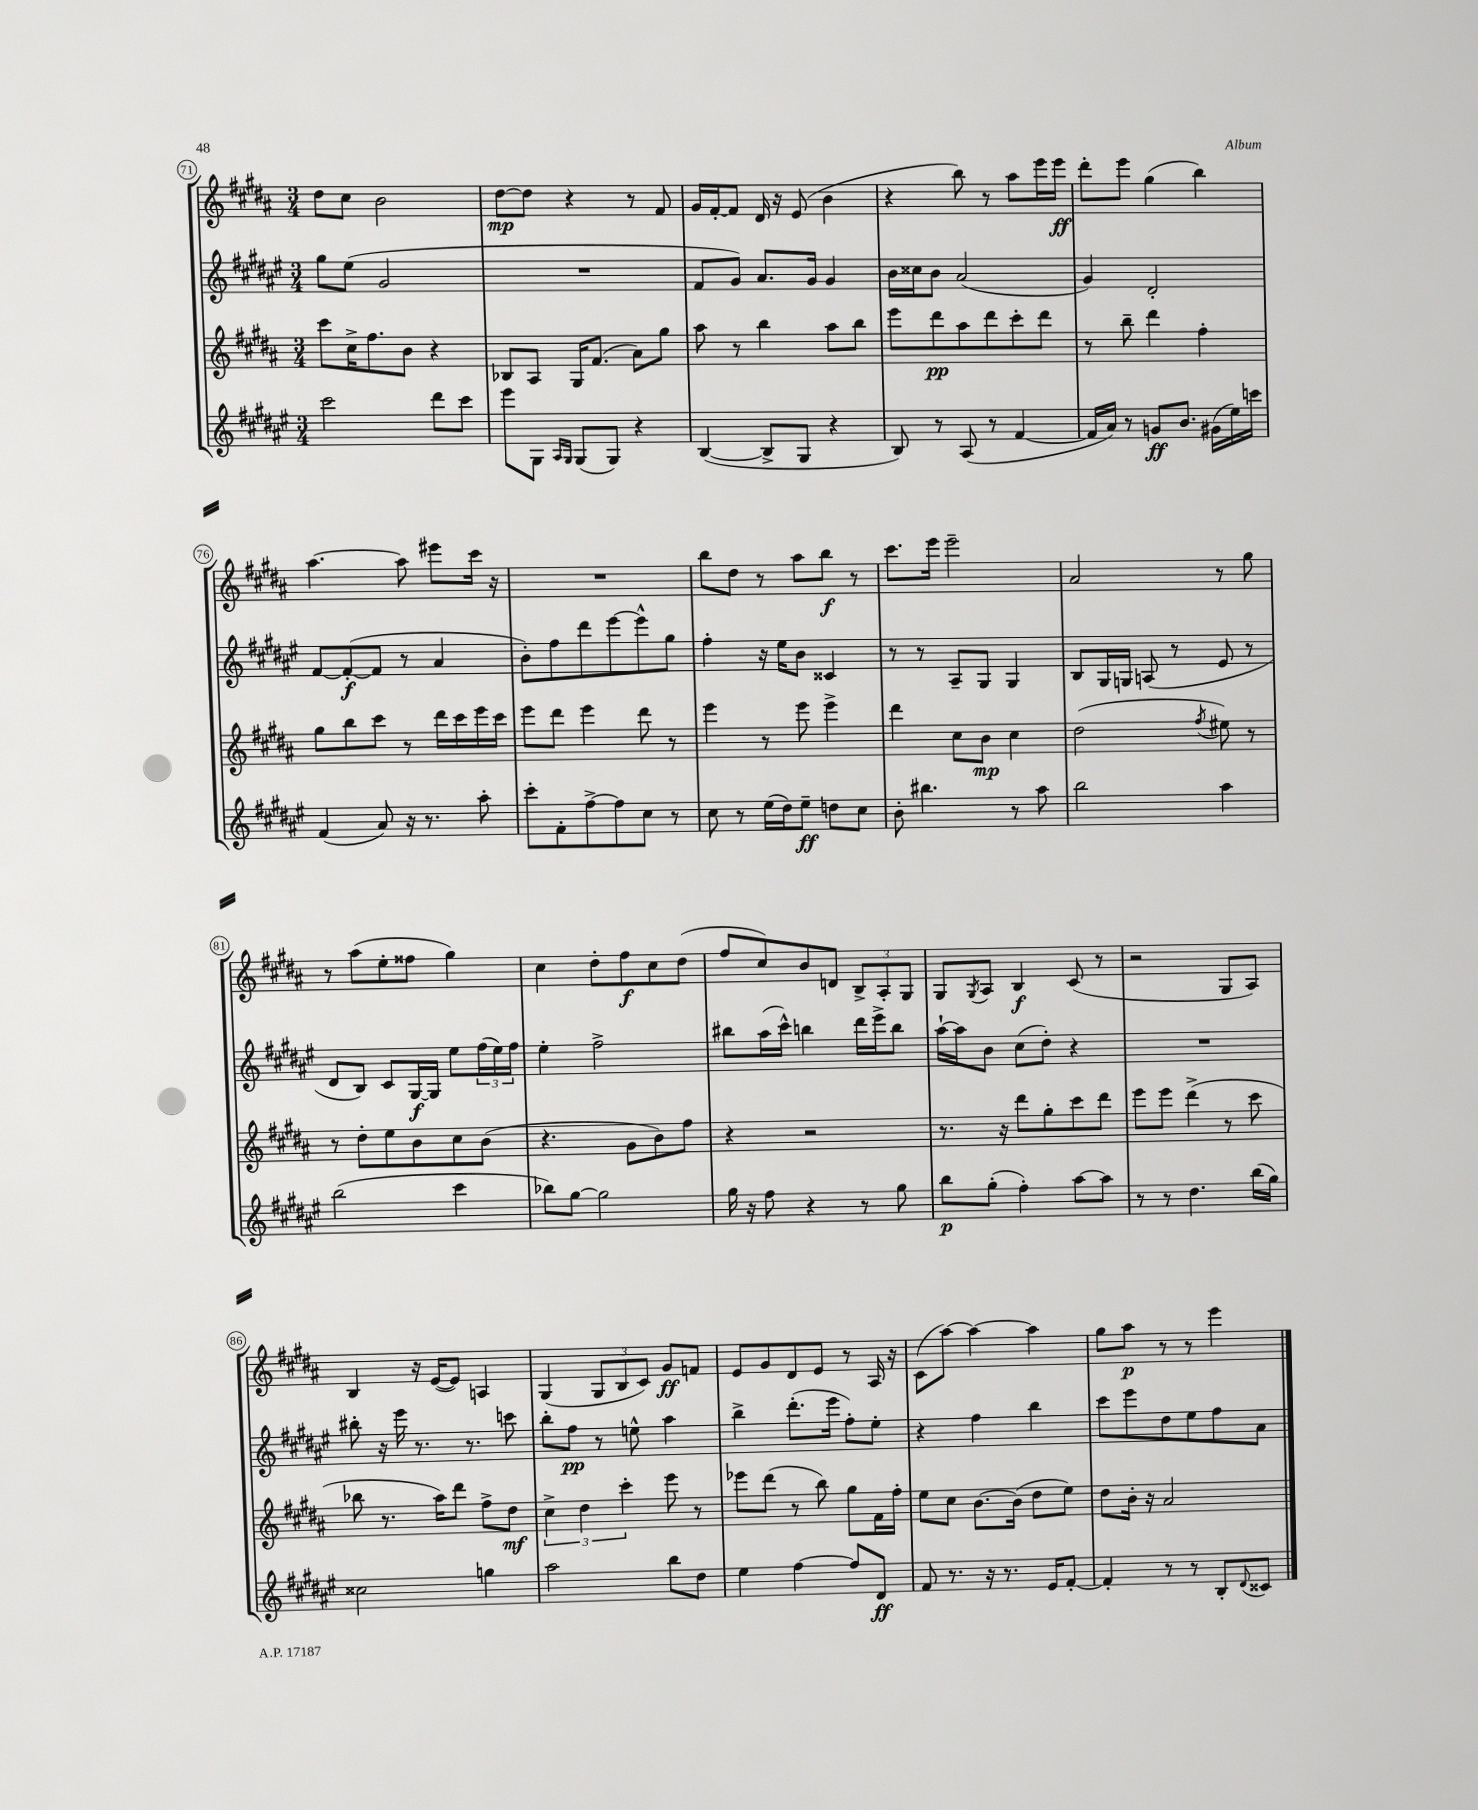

**kern	**dynam	**kern	**dynam	**kern	**dynam	**kern	**dynam
*part4	*part4	*part3	*part3	*part2	*part2	*part1	*part1
*staff4	*staff4	*staff3	*staff3	*staff2	*staff2	*staff1	*staff1
*clefG2	*	*clefG2	*	*clefG2	*	*clefG2	*
*k[f#c#g#d#a#e#]	*	*k[f#c#g#d#a#]	*	*k[f#c#g#d#a#e#]	*	*k[f#c#g#d#a#]	*
*M3/4	*	*M3/4	*	*M3/4	*	*M3/4	*
=71	=71	=71	=71	=71	=71	=71	=71
2ccc#\	.	8ccc#\L	.	8gg#\L	.	8dd#\L	.
.	.	16cc#^\K	.	(8ee#\J	.	8cc#\J	.
.	.	8.ff#\	.	.	.	.	.
.	.	.	.	2g#/	.	2b\	.
.	.	8b\J	.	.	.	.	.
8ddd#\L	.	4r	.	.	.	.	.
8ccc#\J	.	.	.	.	.	.	.
=72	=72	=72	=72	=72	=72	=72	=72
8eee#\L	.	8B-X/L	.	2.r	.	[8dd#\L	mp
8G#\J	.	8A#/J	.	.	.	8dd#\J]	.
16qqA#/LL	.	.	.	.	.	.	.
16qqG#/JJ	.	.	.	.	.	.	.
(8G#/L	.	16G#/KL	.	.	.	4r	.
.	.	(8.f#/J	.	.	.	.	.
8G#/J)	.	.	.	.	.	.	.
4r	.	8a#\L)	.	.	.	8r	.
.	.	8gg#\J	.	.	.	8f#/	.
=73	=73	=73	=73	=73	=73	=73	=73
([4B/	.	8aa#\	.	8f#/L	.	16g#/LL	.
.	.	.	.	.	.	[16f#'/J	.
.	.	8r	.	8g#/J)	.	8f#/J]	.
8B^/L]	.	4bb\	.	8.a#/L	.	16d#/	.
.	.	.	.	.	.	16r	.
8G#/J	.	.	.	.	.	(8e/	.
.	.	.	.	16g#/Jk	.	.	.
4r	.	8aa#\L	.	4g#/	.	4b\	.
.	.	8bb\J	.	.	.	.	.
=74	=74	=74	=74	=74	=74	=74	=74
8B/)	.	8eee\L	.	16b\LL	.	4r	.
.	.	.	.	16cc##X\J	.	.	.
8r	.	8ddd#\	pp	8b\J	.	.	.
(8A#/	.	8aa#\	.	(2a#/	.	8bb\)	.
8r	.	8ddd#\	.	.	.	8r	.
[4f#/	.	8ccc#'\	.	.	.	8aa#\L	.
.	.	8ddd#\J	.	.	.	16eee\L	.
.	.	.	.	.	.	16eee\JJ	ff
=75	=75	=75	=75	=75	=75	=75	=75
16f#/LL]	.	8r	.	4g#/)	.	8ddd#'\L	.
16a#/JJ)	.	.	.	.	.	.	.
8r	.	8bb~\	.	.	.	8eee\J	.
8gn/L	ff	4ddd#\	.	2d#'/	.	(4gg#\	.
8.b/J	.	.	.	.	.	.	.
.	.	4ff#'\	.	.	.	4bb\)	.
(16g#X\LL	.	.	.	.	.	.	.
16ee#\)	.	.	.	.	.	.	.
16cccn\JJ	.	.	.	.	.	.	.
!!LO:LB:g=z
=76	=76	=76	=76	=76	=76	=76	=76
(4f#/	.	8gg#\L	.	[8f#/L	.	[4.aa#\	.
.	.	8bb\	.	(8f#'/_	f	.	.
8a#/)	.	8ccc#\J	.	8f#/J]	.	.	.
16r	.	8r	.	8r	.	8aa#\]	.
8.r	.	.	.	.	.	.	.
.	.	16ddd#\LL	.	4a#/	.	8eee#X\L	.
.	.	16ccc#\	.	.	.	.	.
8aa#'\	.	16eee\	.	.	.	16ccc#\Jk	.
.	.	16ccc#\JJ	.	.	.	16r	.
=77	=77	=77	=77	=77	=77	=77	=77
8ccc#'\L	.	8eee\L	.	8b'\L)	.	2.r	.
8f#'\	.	8ddd#\J	.	8ff#\	.	.	.
[8ff#^\	.	4eee\	.	8ddd#\	.	.	.
8ff#\]	.	.	.	[8eee#\	.	.	.
8cc#\J	.	8ddd#\	.	8eee#^^\]	.	.	.
8r	.	8r	.	8gg#\J	.	.	.
=78	=78	=78	=78	=78	=78	=78	=78
8cc#\	.	4eee\	.	4ff#'\	.	8bb\L	.
8r	.	.	.	.	.	8dd#\J	.
(16ee#\LL	.	8r	.	16r	.	8r	.
16dd#\J)	.	.	.	16ee#\KL	.	.	.
8ee#~\J	ff	8eee\	.	8b\J	.	8aa#\L	.
8ddn\L	.	4eee^\	.	4c##X/	.	8bb\J	f
8cc#\J	.	.	.	.	.	8r	.
=79	=79	=79	=79	=79	=79	=79	=79
8b'\	.	4ddd#\	.	8r	.	8.ccc#\L	.
4.bb#X\	.	.	.	8r	.	.	.
.	.	.	.	.	.	16eee\Jk	.
.	.	8cc#\L	.	8A#~/L	.	2eee~\	.
.	.	8b\J	mp	8G#/J	.	.	.
8r	.	4cc#\	.	4G#/	.	.	.
8aa#\	.	.	.	.	.	.	.
=80	=80	=80	=80	=80	=80	=80	=80
2bb\	.	(2dd#\	.	8B/L	.	2a#/	.
.	.	.	.	16G#/L	.	.	.
.	.	.	.	16Gn/JJ	.	.	.
.	.	.	.	(8An/	.	.	.
.	.	.	.	8r	.	.	.
.	.	8qff#/	.	.	.	.	.
4aa#\	.	8ee#X\)	.	8e#/	.	8r	.
.	.	8r	.	8r	.	8gg#\	.
!!LO:LB:g=z
=81	=81	=81	=81	=81	=81	=81	=81
(2bb\	.	8r	.	8d#/L	.	8r	.
.	.	8dd#'\L	.	8B/J)	.	(8aa#\L	.
.	.	8ee\	.	8c#/L	.	8ee'\	.
.	.	8b\	.	[16G#/L	f	8ff##X\J	.
.	.	.	.	16G#/JJ]	.	.	.
4ccc#\	.	8cc#\	.	8ee#\L	.	4gg#\)	.
.	.	(8b\J	.	(24ff#\L	.	.	.
.	.	.	.	24ee#\)	.	.	.
.	.	.	.	24ff#\JJ	.	.	.
=82	=82	=82	=82	=82	=82	=82	=82
8bb-X\L)	.	4.r	.	4ee#'\	.	4cc#\	.
[8gg#\J	.	.	.	.	.	.	.
2gg#\]	.	.	.	2ff#^\	.	8dd#'\L	.
.	.	8g#\L	.	.	.	8ff#\	f
.	.	8b\)	.	.	.	8cc#\	.
.	.	8ff#\J	.	.	.	(8dd#\J	.
=83	=83	=83	=83	=83	=83	=83	=83
16gg#\	.	4r	.	8bb#X\L	.	8ff#/L	.
16r	.	.	.	.	.	.	.
8ff#\	.	.	.	(16aa#\L	.	8cc#/)	.
.	.	.	.	16ccc#^^\JJ)	.	.	.
4r	.	2r	.	4bbn\	.	8b/	.
.	.	.	.	.	.	8dn/J	.
8r	.	.	.	16ddd#\LL	.	12B^/L	.
.	.	.	.	16eee#^\J	.	.	.
.	.	.	.	.	.	12A#'/	.
8gg#\	.	.	.	8bb\J	.	.	.
.	.	.	.	.	.	12G#/J	.
=84	=84	=84	=84	=84	=84	=84	=84
8bb\L	p	8.r	.	[16aa#`\LL	.	8G#/L	.
.	.	.	.	16aa#\J]	.	.	.
.	.	.	.	.	.	8qG#/	.
(8gg#'\J	.	.	.	8b\J	.	8A#/J	.
.	.	16r	.	.	.	.	.
4ff#'\)	.	8ddd#\L	.	(8cc#\L	.	4B/	f
.	.	8gg#'\	.	8dd#'\J)	.	.	.
[8aa#\L	.	8ccc#\	.	4r	.	(8c#/	.
8aa#\J]	.	8ddd#\J	.	.	.	8r	.
=85	=85	=85	=85	=85	=85	=85	=85
8r	.	8eee\L	.	2.r	.	2r	.
8r	.	8eee\J	.	.	.	.	.
4.dd#\	.	(4ddd#^\	.	.	.	.	.
.	.	8r	.	.	.	8G#/L	.
(16bb\LL	.	8ccc#\	.	.	.	8A#/J)	.
16gg#\JJ)	.	.	.	.	.	.	.
!!LO:LB:g=z
=86	=86	=86	=86	=86	=86	=86	=86
2cc##X\	.	8bb-X\	.	8bb#X'\	.	4B/	.
.	.	8.r	.	16r	.	.	.
.	.	.	.	16eee#\	.	.	.
.	.	.	.	8.r	.	16r	.
.	.	16aa#\KL)	.	.	.	([16e/KL	.
.	.	8ddd#\J	.	.	.	8e/J])	.
.	.	.	.	8.r	.	.	.
4ggn\	.	8ff#^\L	.	.	.	4An/	.
.	.	8dd#\J	mf	8cccn\	.	.	.
=87	=87	=87	=87	=87	=87	=87	=87
2aa#\	.	6cc#^\	.	8bb'\L	.	(4G#/	.
.	.	.	.	8ff#\J	pp	.	.
.	.	6dd#\	.	.	.	.	.
.	.	.	.	8r	.	12G#/L	.
.	.	6ccc#'\	.	.	.	12B/	.
.	.	.	.	8een^^\	.	.	.
.	.	.	.	.	.	12c#/J)	.
8bb\L	.	8eee\	.	4aa#\	.	8g#/L	ff
8dd#\J	.	8r	.	.	.	8fn/J	.
=88	=88	=88	=88	=88	=88	=88	=88
4ee#\	.	8eee-X\L	.	4bb^\	.	8e/L	.
.	.	(8ddd#\J	.	.	.	8g#/	.
[4ff#\	.	8r	.	(8.ddd#'\L	.	8d#/	.
.	.	8bb\)	.	.	.	8e/J	.
.	.	.	.	16eee#\Jk	.	.	.
8ff#/L]	.	8gg#\L	.	8ff#'\L)	.	8r	.
8d#/J	ff	16f#\L	.	8ee#'\J	.	16A#/	.
.	.	16ff#'\JJ	.	.	.	16r	.
=89	=89	=89	=89	=89	=89	=89	=89
8f#/	.	8ee\L	.	4r	.	(8c#\L	.
8.r	.	8cc#\J	.	.	.	[8aa#\J)	.
.	.	[8.b\L	.	4ff#\	.	4aa#\_	.
16r	.	.	.	.	.	.	.
8.r	.	.	.	.	.	.	.
.	.	(16b\Jk]	.	.	.	.	.
.	.	8dd#\L	.	4bb\	.	4aa#\]	.
16e#/KL	.	.	.	.	.	.	.
[8f#'/J	.	8ee\J)	.	.	.	.	.
=90	=90	=90	=90	=90	=90	=90	=90
4f#'/]	.	8dd#\L	.	8ccc#\L	.	8gg#\L	.
.	.	16b'\Jk	.	8eee#\	.	8aa#\J	p
.	.	16r	.	.	.	.	.
8r	.	2a#/	.	8dd#\	.	8r	.
8r	.	.	.	8ee#\	.	8r	.
8B'/L	.	.	.	8ff#\	.	4eee\	.
8qqd#/	.	.	.	.	.	.	.
8c##X/J	.	.	.	8a#\J	.	.	.
==	==	==	==	==	==	==	==
*-	*-	*-	*-	*-	*-	*-	*-
